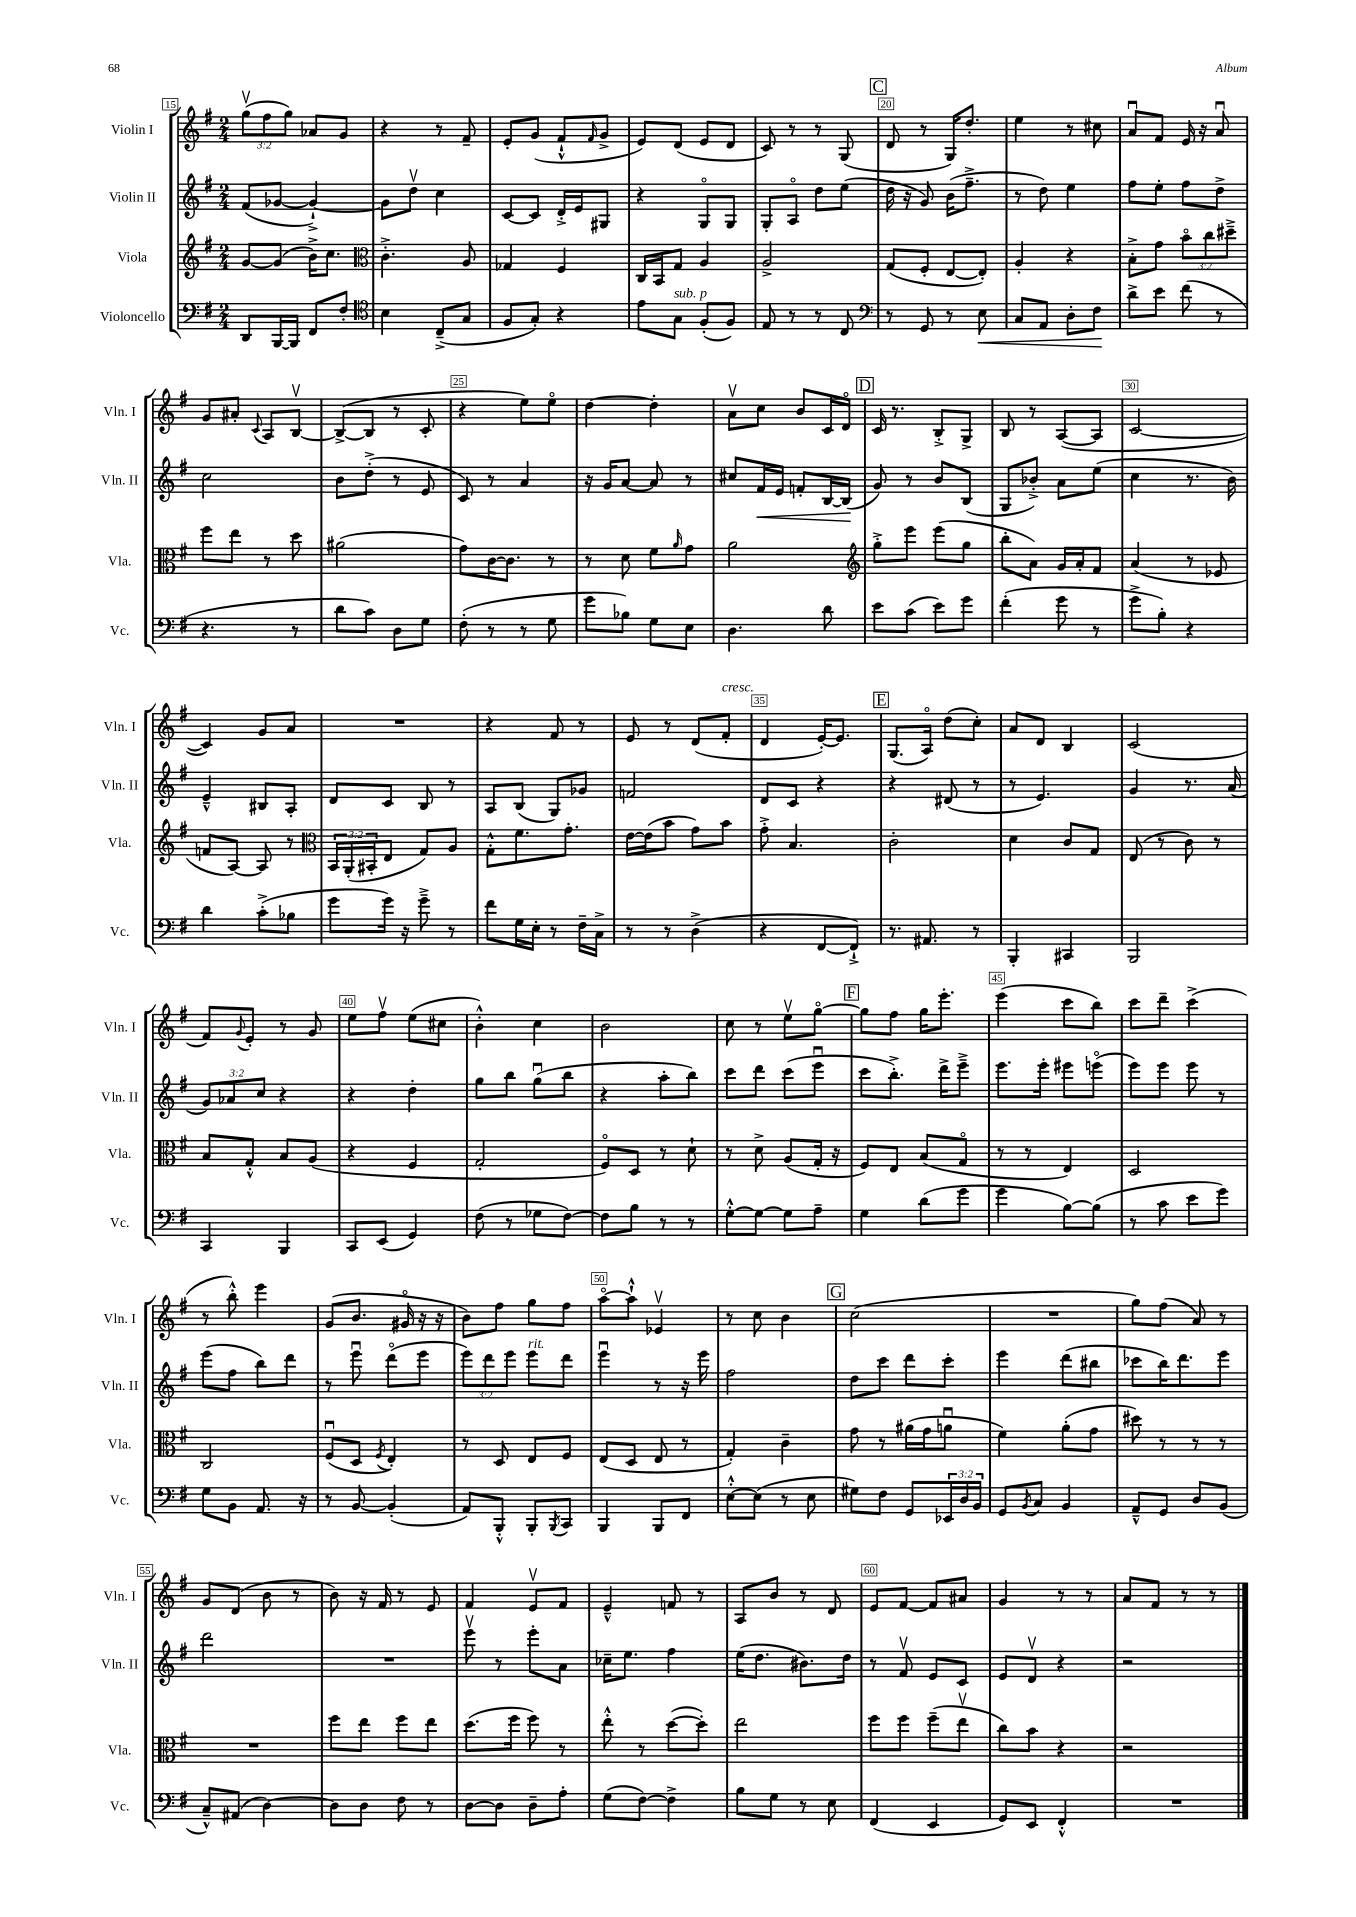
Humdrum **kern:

**kern	**kern	**kern	**kern
*staff4	*staff3	*staff2	*staff1
*clefF4	*clefG2	*clefG2	*clefG2
*k[f#]	*k[f#]	*k[f#]	*k[f#]
*M2/4	*M2/4	*M2/4	*M2/4
8DD	[8g	(8f#	(12ggv
.	.	.	12ff#
[16BBB	(8g]	[8g-	.
.	.	.	12gg)
16BBB]	.	.	.
8FF#	16b^)	4g-`^_)	8a-
.	8.cc	.	.
8F#'	.	.	8g
=	=	=	=
*clefC4	*clefC3	*	*
4B	4.c'^	8g-]	4r
.	.	8ddv	.
(8C~^	.	4cc	8r
8G	8A	.	8f#~
=	=	=	=
8F#	4G-	[8c	8e'
8G')	.	8c]	(8g
4r	4F#	16d'^	8f#`^^
.	.	16e	.
.	.	.	16qqf#
.	.	8G#	8g^
=	=	=	=
8e	16C	4r	8e)
.	16BB	.	.
8G	8G	.	(8d
(8F#'	4A	8Go	8e
8F#)	.	8G	8d
=	=	=	=
8E	2A^	8G'	8c)
8r	.	8Ao	8r
8r	.	8dd	8r
8C	.	(8ee	(8G
=	=	=	=
*clefF4	*	*	*
8r	(8G	16dd	8d
.	.	16r	.
8GG	8F#'	8g)	8r
8r	[8E	(16b	16G)
.	.	8.ff#~^	8.dd'
8E	8E'])	.	.
=	=	=	=
8C	4A'	8r	4ee
8AA	.	8dd)	.
8D'	4r	4ee	8r
8F#	.	.	8cc#
=	=	=	=
8d^	8B'^	8ff#	8au
8e	8g	8ee'	8f#
(8f#	12bo	8ff#	16e
.	.	.	16r
.	12cc	.	.
8r	.	8dd^	8au
.	12dd#~^	.	.
=	=	=	=
4.r	8ff#	2cc	8g
.	8ee	.	8a#'
.	.	.	8qqc
.	8r	.	8A
8r	8dd	.	[8Bv
=	=	=	=
8d	(2a#	8b	(8B^_
8c)	.	(8dd'^	8B]
8D	.	8r	8r
8G	.	8e	8c'
=	=	=	=
(8F#'	8g)	8c)	4r
8r	[16c	8r	.
.	8.c]	.	.
8r	.	4a	8ee)
8G	8r	.	8eeo
=	=	=	=
8g	8r	16r	[4dd
.	.	16g	.
8B-)	8d	[8a	.
8G	8f#	8a]	4dd']
.	16qqa	.	.
8E	8g	8r	.
=	=	=	=
4.D	2a	8cc#	8av
.	.	16f#	8cc
.	.	16e	.
.	.	8f'	8b
8d	.	[16B	16c
.	.	(16B]	16do
=	=	=	=
*	*clefG2	*	*
8e	8gg'^	8g)	16c
.	.	.	8.r
(8c	8eee	8r	.
8e)	(8eee	8b	8B'^
8g	8gg	(8B	8G^
=	=	=	=
(4f#'	8bb'	8G	8B
.	8a)	8b-'^)	8r
8g	16g	8a	([8A
.	16a'	.	.
8r	8f#	(8ee	8A]
=	=	=	=
8g^	(4a	4cc	[2c
8B')	.	.	.
4r	8r	8.r	.
.	8e-	.	.
.	.	16b)	.
=	=	=	=
4d	8f	4e~^^	4c])
.	[8A)	.	.
(8c'^	8A]	8B#	8g
8B-	8r	8A'	8a
=	=	=	=
*	*clefC3	*	*
8g	24BB	8d	2r
.	(24AA'	.	.
.	24BB#'	.	.
16g)	8E	8c	.
16r	.	.	.
8g~^	8G)	8B	.
8r	8A	8r	.
=	=	=	=
8f#	8G'^^	8A	4r
16G	8.f#	(8B	.
16E'	.	.	.
8r	.	8G)	8f#
.	8.g'	.	.
16F#~	.	8g-	8r
16C^	.	.	.
=	=	=	=
8r	[16e	2f	8e
.	(16e]	.	.
8r	8b	.	8r
(4D^	8g)	.	(8d
.	8b	.	8f#'
=	=	=	=
4r	8g'^	8d	4d
.	4.B	8c	.
[8FF#	.	4r	[16e')
.	.	.	8.e]
8FF#`^])	.	.	.
=	=	=	=
8.r	2c'	4r	(8.G
8.AA#	.	.	16Ao)
.	.	(8d#	(8dd
8r	.	8r	8cc')
=	=	=	=
4BBB'	4d	8r	8a
.	.	4.e)	8d
4CC#	8c	.	4B
.	8G	.	.
=	=	=	=
2BBB	(8E	4g	(2c
.	8r	.	.
.	8c)	8.r	.
.	8r	.	.
.	.	(16a	.
=	=	=	=
4CC	8B	12g)	8f#)
.	.	12a-	.
.	.	.	8qqg
.	8G'^^	.	8e'
.	.	12cc	.
4BBB	8B	4r	8r
.	(8A	.	8g
=	=	=	=
8CC	4r	4r	8ee
(8EE	.	.	8ff#v
4GG)	4F#	4dd'	(8ee
.	.	.	8cc#
=	=	=	=
(8F#	2G'	8gg	4b'^^)
8r	.	8bb	.
8G-	.	(8ggu	4cc
[8F#)	.	8bb	.
=	=	=	=
8F#]	8F#o)	4r	2b
8B	8D	.	.
8r	8r	8aa'	.
8r	8d`	8bb)	.
=	=	=	=
[8G'^^	8r	8ccc	8cc
8G_	8d^	8ddd	8r
8G]	(8A	(8ccc	8eev
8A~	16G'	8eeeu	[8ggo
.	16r	.	.
=	=	=	=
4G	8F#)	8ccc	8gg]
.	8E	8.bb'^)	8ff#
(8d	(8B	.	16gg
.	.	16ddd^	8.eee'
8g	8Go	8eee~^	.
=	=	=	=
4g	8r	8.eee	(4eee
.	8r	.	.
.	.	16eee'	.
[8B)	4E)	8eee#	8ccc
(8B]	.	(8eeeo	8bb)
=	=	=	=
8r	2D	8eee)	8ccc
8c	.	8eee	8ddd~
8e	.	8eee	(4ccc^
8g)	.	8r	.
=	=	=	=
8G	2C	(8eee	8r
8BB	.	8ff#	8bb'^^)
8.AA	.	8bb)	4eee
.	.	8ddd	.
16r	.	.	.
=	=	=	=
8r	(8F#u	8r	(8g
[8BB	8D	8eeeu	8.b
.	8qF#	.	.
(4BB']	4E')	(8dddo	.
.	.	.	16g#o
.	.	8eee	16r
.	.	.	16r
=	=	=	=
8AA)	8r	12eee)	8b)
.	.	12ddd	.
8BBB'^^	8D	.	8ff#
.	.	12eee	.
8BBB'	8E	8eee	8gg
8qBBB	.	.	.
8CC	8F#	8ddd	8ff#
=	=	=	=
4BBB	(8E	4eeeu	[8aao
.	8D	.	8aa`^^]
8BBB	8E	8r	4e-v
8FF#	8r	16r	.
.	.	16eee	.
=	=	=	=
[8E'^^	4G')	2ff#	8r
(8E]	.	.	8cc
8r	4c~	.	4b
8E	.	.	.
=	=	=	=
8G#)	8g	8dd	(2cc
8F#	8r	8ccc	.
8GG	(16a#	8ddd	.
.	16g	.	.
24EE-	8au	8ccc'	.
24D	.	.	.
24BB	.	.	.
=	=	=	=
8GG	4f#)	4eee	2r
8qBB	.	.	.
8C	.	.	.
4BB	(8a'	(8ddd	.
.	8g	8bb#	.
=	=	=	=
8AA~^^	8dd#)	8ccc-	8gg)
8GG	8r	16bb)	(8ff#
.	.	8.ddd	.
8D	8r	.	8a)
(8BB	8r	8eee	8r
=	=	=	=
8C~^^)	2r	2ddd	8g
(8AA#	.	.	(8d
[4D)	.	.	8b
.	.	.	8r
=	=	=	=
8D]	8ff#	2r	8b)
8D	8ee	.	16r
.	.	.	16f#
8F#	8ff#	.	8r
8r	8ee	.	8e
=	=	=	=
[8D	(8.dd	8eeev	4f#
8D]	.	8r	.
.	16ff#	.	.
8D~	8ff#)	8eee'	8ev
8A'	8r	8a	8f#
=	=	=	=
(8G	8ee'^^	16cc-~	4e~^^
.	.	8.ee	.
[8F#)	8r	.	.
4F#^]	([8dd	4ff#	8f
.	8dd'])	.	8r
=	=	=	=
8B	2ee	(16ee	8A
.	.	8.dd	.
8G	.	.	8b
8r	.	8.b#)	8r
8E	.	.	8d
.	.	16dd	.
=	=	=	=
(4FF#	8ff#	8r	8e
.	8ff#	8f#v	[8f#
4EE	(8ff#~	8e	8f#]
.	8eev	8c	8a#
=	=	=	=
8GG)	8cc)	8e	4g
8EE	8b	8dv	.
4FF#'^^	4r	4r	8r
.	.	.	8r
=	=	=	=
2r	2r	2r	8a
.	.	.	8f#
.	.	.	8r
.	.	.	8r
==	==	==	==
*-	*-	*-	*-
